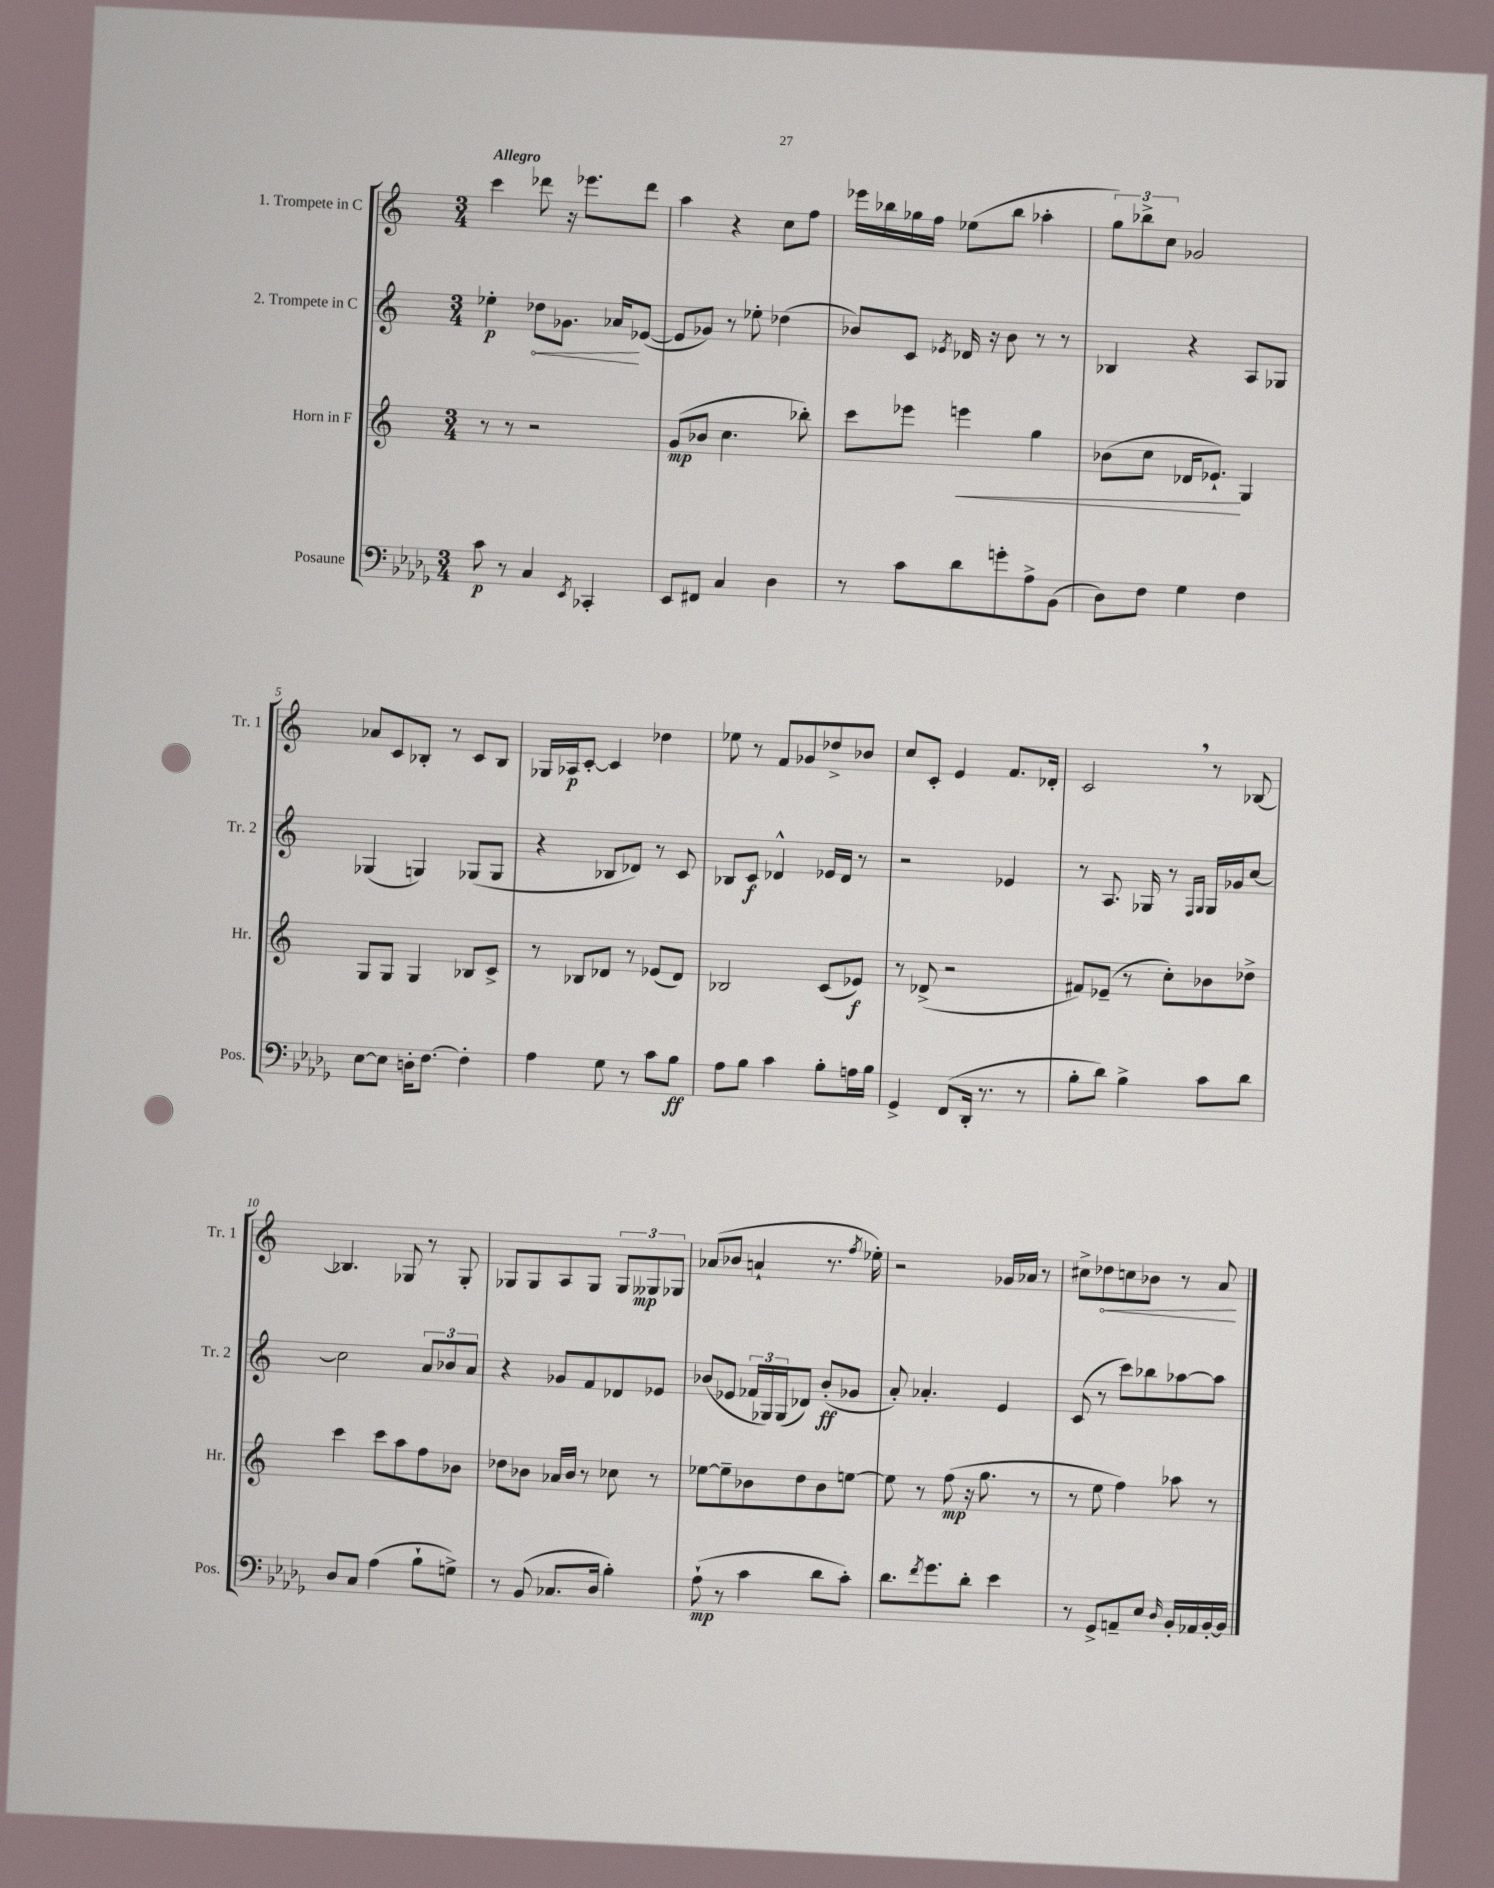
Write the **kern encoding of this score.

**kern	**dynam	**kern	**dynam	**kern	**dynam	**kern	**dynam
*part4	*part4	*part3	*part3	*part2	*part2	*part1	*part1
*staff4	*staff4	*staff3	*staff3	*staff2	*staff2	*staff1	*staff1
*I"Posaune	*	*I"Horn in F	*	*I"2. Trompete in C	*	*I"1. Trompete in C	*
*I'Pos.	*	*I'Hr.	*	*I'Tr. 2	*	*I'Tr. 1	*
*clefF4	*	*clefG2	*	*clefG2	*	*clefG2	*
*k[b-e-a-d-g-]	*	*k[]	*	*k[]	*	*k[]	*
*M3/4	*	*M3/4	*	*M3/4	*	*M3/4	*
=1	=1	=1	=1	=1	=1	=1	=1
!	!	!	!	!	!	!LO:TX:a:B:t=Allegro	!
8c\	p	8r	.	4ee-X'\	p	4ccc\	.
8r	.	8r	.	.	.	.	.
!	!	!	!	!	!LO:HP:b	!	!
4C/	.	2r	.	8dd-X\L	<	8ddd-X\	.
.	.	.	.	8.g-X\J	.	16r	.
.	.	.	.	.	.	8.eee-X\L	.
8qEE-/	.	.	.	.	.	.	.
4CC-X'/	.	.	.	.	.	.	.
.	.	.	.	16a-X/KL	.	.	.
.	.	.	.	([8e-X/J	[	8ddd-\J	.
=2	=2	=2	=2	=2	=2	=2	=2
8EE-/L	.	(8g/L	mp	8e-/L]	.	4aa\	.
8FF#X/J	.	8b-X/J	.	8g-X/J)	.	.	.
4C/	.	4.cc\	.	8r	.	4r	.
.	.	.	.	8ee-X'\	.	.	.
4D-\	.	.	.	(4dd-X\	.	8cc\L	.
.	.	8bb-X'\)	.	.	.	8ff\J	.
=3	=3	=3	=3	=3	=3	=3	=3
8r	.	8ccc\L	.	8b-X/L)	.	16eee-X\LL	.
.	.	.	.	.	.	16bb-X\	.
8c\L	.	8eee-X\J	.	8c/J	.	16gg-X\	.
.	.	.	.	.	.	16ff\JJ	.
.	.	.	.	8qe-X/	.	.	.
!	!	!	!LO:HP:b	!	!	!	!
8d-\	.	4eeen\	<	16d-X/	.	(8ee-X\L	.
.	.	.	.	16r	.	.	.
8gn'\	.	.	.	8b-\	.	8bb-\J	.
8A-^\	.	4gg\	.	8r	.	4aa-X'\	.
(8BB-\J	.	.	.	8r	.	.	.
=4	=4	=4	=4	=4	=4	=4	=4
8D-\L)	.	(8b-X\L	.	4B-X/	.	12gg\L)	.
.	.	.	.	.	.	12bb-X^\	.
8F\J	.	8cc\J	.	.	.	.	.
.	.	.	.	.	.	12cc\J	.
4G-\	.	16d-X/KL	.	4r	.	2g-X/	.
.	.	8.e-X`/J)	.	.	.	.	.
4F\	.	4G/	[	8A/L	.	.	.
.	.	.	.	8G-X/J	.	.	.
!!LO:LB:g=z
=5	=5	=5	=5	=5	=5	=5	=5
[8E-\L	.	8G/L	.	(4G-X/	.	8a-X/L	.
8E-\J]	.	8G/J	.	.	.	8c/	.
16Dn'\KL	.	4G/	.	4Gn/)	.	8B-X'/J	.
[8.F\J	.	.	.	.	.	.	.
.	.	.	.	.	.	8r	.
4F'\]	.	8B-X/L	.	(8G-X/L	.	8c/L	.
.	.	8c^/J	.	8G-/J	.	8B-/J	.
=6	=6	=6	=6	=6	=6	=6	=6
4A-\	.	8r	.	4r	.	16G-X/LL	.
.	.	.	.	.	.	16A-X/J	p
.	.	8B-X/L	.	.	.	[8c'/J	.
8G-\	.	8d-X/J	.	8B-X/L	.	4c/]	.
8r	.	8r	.	8d-X/J)	.	.	.
8c\L	.	(8e-X/L	.	8r	.	4dd-X\	.
8B-\J	ff	8d-/J)	.	8c/	.	.	.
=7	=7	=7	=7	=7	=7	=7	=7
8A-\L	.	2B-X/	.	8B-X/L	.	8ee-X\	.
8B-\J	.	.	.	8c/J	f	8r	.
4c\	.	.	.	4d-X^^/	.	8f/L	.
.	.	.	.	.	.	8g-X/	.
8B-'\L	.	(8c/L	.	16e-X/LL	.	8dd-X^/	.
.	.	.	.	16d-/JJ	.	.	.
16An\L	.	8e-X/J)	f	8r	.	8b-X/J	.
16B-\JJ	.	.	.	.	.	.	.
=8	=8	=8	=8	=8	=8	=8	=8
4GG-^/	.	8r	.	2r	.	8cc/L	.
.	.	(8d-X^/	.	.	.	8c'/J	.
(8FF/L	.	2r	.	.	.	4e/	.
16DD-'/Jk	.	.	.	.	.	.	.
8.r	.	.	.	.	.	.	.
.	.	.	.	4e-X/	.	8.f/L	.
8r	.	.	.	.	.	.	.
.	.	.	.	.	.	16d-X'/Jk	.
=9	=9	=9	=9	=9	=9	=9	=9
8B-'\L	.	8f#X/L)	.	8r	.	2c,/	.
8d-\J)	.	(8e-X~/J	.	8.A/	.	.	.
4B-^\	.	8r	.	.	.	.	.
.	.	.	.	16G-X/	.	.	.
.	.	8cc'\L)	.	8r	.	.	.
.	.	.	.	16qqF/LL	.	.	.
.	.	.	.	16qqG-/JJ	.	.	.
8c\L	.	8b-X\	.	16G-/LL	.	8r	.
.	.	.	.	16g-X/J	.	.	.
8d-\J	.	8dd-X^\J	.	[8cc/J	.	[8B-X/	.
!!LO:LB:g=z
=10	=10	=10	=10	=10	=10	=10	=10
8D-/L	.	4ccc\	.	2cc\]	.	4.B-X/]	.
8C/J	.	.	.	.	.	.	.
(4A-\	.	8ccc\L	.	.	.	.	.
.	.	8aa\	.	.	.	8G-X/	.
8B-`\L	.	8ff\	.	12a/L	.	8r	.
.	.	.	.	12b-X/	.	.	.
8Gn^\J)	.	8b-X\J	.	.	.	8G-'/	.
.	.	.	.	12a/J	.	.	.
=11	=11	=11	=11	=11	=11	=11	=11
8r	.	8dd-X\L	.	4r	.	8G-X/L	.
(8BB-/	.	8b-X\J	.	.	.	8G-/	.
8.C-X/L	.	16a-X/LL	.	8g-X/L	.	8A/	.
.	.	16b-/JJ	.	.	.	.	.
.	.	8r	.	8f/	.	8G-/J	.
16D-/Jk	.	.	.	.	.	.	.
4B-'\)	.	8cc-X\	.	8d-X/	.	12G-/L	.
.	.	.	.	.	.	12G--X/	mp
.	.	8r	.	8e-X/J	.	.	.
.	.	.	.	.	.	12G-X/J	.
=12	=12	=12	=12	=12	=12	=12	=12
(8A-`\	mp	[8ee-X\L	.	(8b-X/L	.	(8a-X/L	.
8r	.	8ee-~\]	.	8e-X/J	.	8b-X/J	.
4c\	.	8b-X\	.	24f-X/LL	.	4an`/	.
.	.	.	.	24G-X/)	.	.	.
.	.	.	.	(24G-/J	.	.	.
.	.	8dd\	.	8d-X/J)	.	.	.
8d-\L	.	8b-\	.	(8b-'/L	ff	8.r	.
8c'\J)	.	[8een\J	.	8g-X/J	.	.	.
.	.	.	.	.	.	8qff/	.
.	.	.	.	.	.	16ee-X'\)	.
=13	=13	=13	=13	=13	=13	=13	=13
8.d-\L	.	8ee\]	.	8a'/)	.	2r	.
.	.	8r	.	4.a-X'/	.	.	.
8qf/	.	.	.	.	.	.	.
8.g-\	.	.	.	.	.	.	.
.	.	(8ff\	mp	.	.	.	.
8d-'\J	.	16r	.	.	.	.	.
.	.	8.gg\	.	.	.	.	.
4e-\	.	.	.	4e/	.	16g-X/LL	.
.	.	.	.	.	.	16a-X/JJ	.
.	.	8r	.	.	.	8r	.
=14	=14	=14	=14	=14	=14	=14	=14
8r	.	8r	.	(8c/	.	8cc#X^\L	.
!	!	!	!	!	!	!	!LO:HP:b
8GG-^/L	.	8ee\	.	8r	.	8dd-X\	<
8AAn~/	.	4ff\)	.	8ccc\L)	.	8ccn\	.
8E-/J	.	.	.	8bb-X\	.	8b-X\J	.
16qqD-/	.	.	.	.	.	.	.
16BB-'/LL	.	8aa-X\	.	[8aa-X\	.	8r	.
16AA-X/	.	.	.	.	.	.	.
[16BB-'/	.	8r	.	8aa-\J]	.	8a/	.
16BB-/JJ]	.	.	.	.	.	.	.
.	.	.	.	.	.	.	[
==	==	==	==	==	==	==	==
*-	*-	*-	*-	*-	*-	*-	*-
